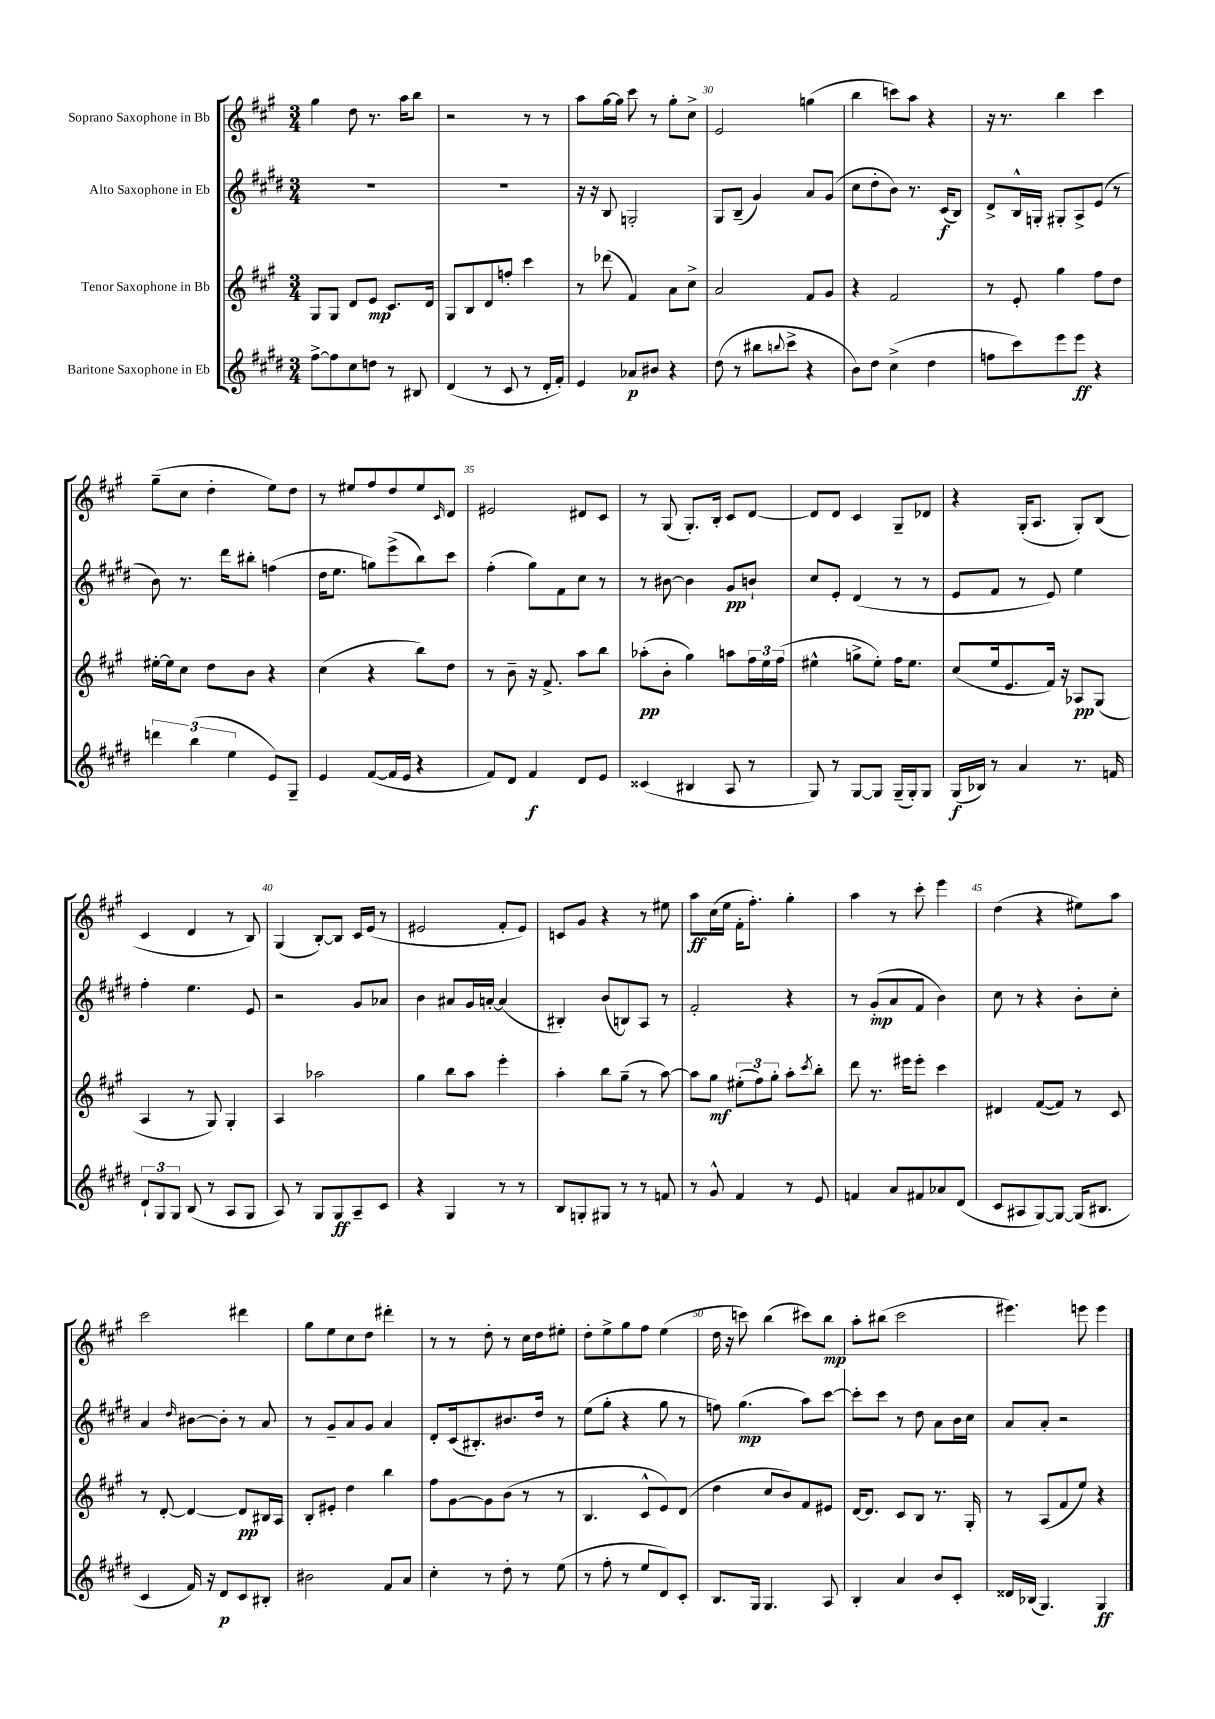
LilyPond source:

<<
\new StaffGroup <<
\new Staff = "s0" \with { instrumentName = "Soprano Saxophone in Bb" } {
    \clef treble \key a \major \numericTimeSignature \time 3/4
    gis''4 d''8 r8. a''16 b''8 |
    r2 r8 r8 |
    a''8 gis''16~ gis''16 cis'''8 r8 gis''8-. cis''8-> |
    e'2 g''4( |
    b''4 c'''8) a''8 r4 |
    r16 r8. b''4 cis'''4 |
    gis''8--( cis''8 d''4-. e''8) d''8 |
    r8 eis''8 fis''8 d''8 eis''8 \grace { cis'16 } d'8 |
    eis'2 dis'8 cis'8 |
    r8 gis8( gis8.-.) b16-. cis'8 d'8~ |
    d'8 d'8 cis'4 gis8-- des'8 |
    r4 gis16-.( a8. gis8-.) b8( |
    cis'4 d'4 r8 b8) |
    gis4( b8~-.) b8 cis'16 e'16( r8 |
    eis'2 fis'8-. eis'8) |
    c'8 gis'8 r4 r8 eis''8 |
    a''8\ff cis''16( e''16 fis'16-. fis''8.-.) gis''4-. |
    a''4 r8 cis'''8-. e'''4 |
    d''4( r4 eis''8) a''8 |
    cis'''2 dis'''4 |
    gis''8 e''8 cis''8 d''8 dis'''4-. |
    r8 r8 d''8-. r8 cis''16 d''16 eis''8-. |
    d''8-. e''8-> gis''8 fis''8 e''4( |
    d''16 r16 c'''8) b''4( cis'''8) b''8\mp |
    a''8-. bis''8( cis'''2 |
    eis'''4.) e'''8 e'''4 \bar "|." |
}
\new Staff = "s1" \with { instrumentName = "Alto Saxophone in Eb" } {
    \clef treble \key e \major \numericTimeSignature \time 3/4
    R2. |
    R2. |
    r16 r16 b8 g2-. |
    gis8 b8--( gis'4) a'8 gis'8( |
    cis''8 dis''8-. b'8) r8. cis'16\f( b8) |
    dis'8-> b16-^ g16-. gis8-. a8-> e'8( r8 |
    b'8) r8. dis'''16 bis''8-. f''4( |
    dis''16 e''8. g''8) e'''8->( b''8) cis'''8 |
    fis''4-.( gis''8) fis'8 cis''8 r8 |
    r8 bis'8~ bis'4 gis'8\pp b'8-! |
    cis''8 e'8-. dis'4( r8 r8 |
    e'8 fis'8 r8 e'8) e''4 |
    fis''4-. e''4. e'8 |
    r2 gis'8 aes'8 |
    b'4 ais'8 gis'16 a'16~-. a'4( |
    bis4-.) b'8( b8) a8 r8 |
    fis'2-. r4 |
    r8 gis'8-.\mp( a'8 fis'8 b'4) |
    cis''8 r8 r4 b'8-. cis''8-. |
    a'4 \grace { dis''16 } bis'8~ bis'8-. r8 a'8 |
    r8 gis'8-- a'8 gis'8 a'4 |
    dis'8-. cis'16( bis8.-.) bis'8. dis''16 r8 |
    e''8( gis''8-. r4 gis''8 r8 |
    f''8) gis''4.\mp( a''8) cis'''8~ |
    cis'''8-. cis'''8 r8 dis''8 a'8 b'16 cis''16 |
    a'8 a'8-. r2 \bar "|." |
}
\new Staff = "s2" \with { instrumentName = "Tenor Saxophone in Bb" } {
    \clef treble \key a \major \numericTimeSignature \time 3/4
    gis8 gis8 d'8 e'8\mp cis'8. d'16 |
    gis8 b8 d'8 f''8-. cis'''4 |
    r8 des'''8( fis'4) a'8 cis''8-> |
    a'2 fis'8 gis'8 |
    r4 fis'2 |
    r8 e'8-. gis''4 fis''8 d''8 |
    eis''16~-. eis''16 cis''8 d''8 b'8 r4 |
    cis''4( r4 b''8) d''8 |
    r8 b'8-- r16 fis'8.-> a''8 b''8 |
    aes''8-.\pp( b'8-. gis''4) a''8 \tuplet 3/2 { fis''16 e''16 fis''16( } |
    eis''4-^ g''8-> eis''8-.) fis''16 eis''8. |
    cis''8( e''16 e'8. fis'16) r16 aes8\pp gis8( |
    a4 r8 gis8) gis4-. |
    a4 aes''2 |
    gis''4 b''8 a''8 e'''4-. |
    a''4-. b''8 gis''8--( r8 a''8~) |
    a''8 gis''8\mf \tuplet 3/2 { eis''8-.( fis''8) gis''8-. } a''8-. \acciaccatura { cis'''8 } b''8-. |
    d'''8 r8. eis'''16 eis'''8-. cis'''4 |
    dis'4 fis'8~( fis'8) r8 cis'8 |
    r8 d'8~-. d'4~ d'8\pp bis16 a16 |
    b8-. eis'8-. d''4 b''4 |
    fis''8 gis'8~ gis'8 b'8( r8 r8 |
    b4. cis'8-^ e'8) d'8( |
    d''4 cis''8 b'8) fis'8 eis'8 |
    d'16~ d'8. cis'8 b8 r8. gis16-. |
    r8 a8( fis'8 e''8) r4 \bar "|." |
}
\new Staff = "s3" \with { instrumentName = "Baritone Saxophone in Eb" } {
    \clef treble \key e \major \numericTimeSignature \time 3/4
    fis''8~-> fis''8 cis''8 d''8 r8 bis8 |
    dis'4( r8 cis'8 r8 dis'16-. fis'16-.) |
    e'4 aes'8\p bis'8 r4 |
    dis''8( r8 bis''8 \appoggiatura { b''8 } cis'''8-> r4 |
    b'8) dis''8 cis''4->( dis''4 |
    f''8 cis'''8) e'''8 e'''8\ff r4 |
    \tuplet 3/2 { d'''4 b''4( e''4 } e'8) gis8-- |
    e'4 fis'8~( fis'16 e'16 r4 |
    fis'8) dis'8 fis'4\f dis'8 e'8 |
    cisis'4( bis4 a8 r8 |
    gis8) r8 gis8~ gis8 gis16--( gis16-.) gis8 |
    gis16\f( bes16) r8 a'4 r8. f'16 |
    \tuplet 3/2 { dis'8-! gis8 gis8 } b8( r8 a8 gis8 |
    a8) r8 gis8 gis8\ff a8-- cis'8 |
    r4 gis4 r8 r8 |
    b8 g8-. gis8 r8 r8 f'8 |
    r8 gis'8-^ fis'4 r8 e'8 |
    f'4 a'8 fis'8 aes'8 dis'8( |
    cis'8 ais8 gis8~) gis8~ gis16( bis8. |
    cis'4 fis'16) r16 dis'8\p cis'8 bis8-. |
    bis'2 fis'8 a'8 |
    cis''4-. r8 dis''8-. r8 e''8( |
    r8 fis''8-. r8 e''8 dis'8) cis'8-. |
    b8. gis16 gis4. a8 |
    b4-. a'4 b'8 cis'8-. |
    disis'16 bes16( gis4.) gis4\ff \bar "|." |
}
>>
>>
\layout { \context { \Score currentBarNumber = #27 \override BarNumber.break-visibility = ##(#f #t #t) barNumberVisibility = #(every-nth-bar-number-visible 5) } }
